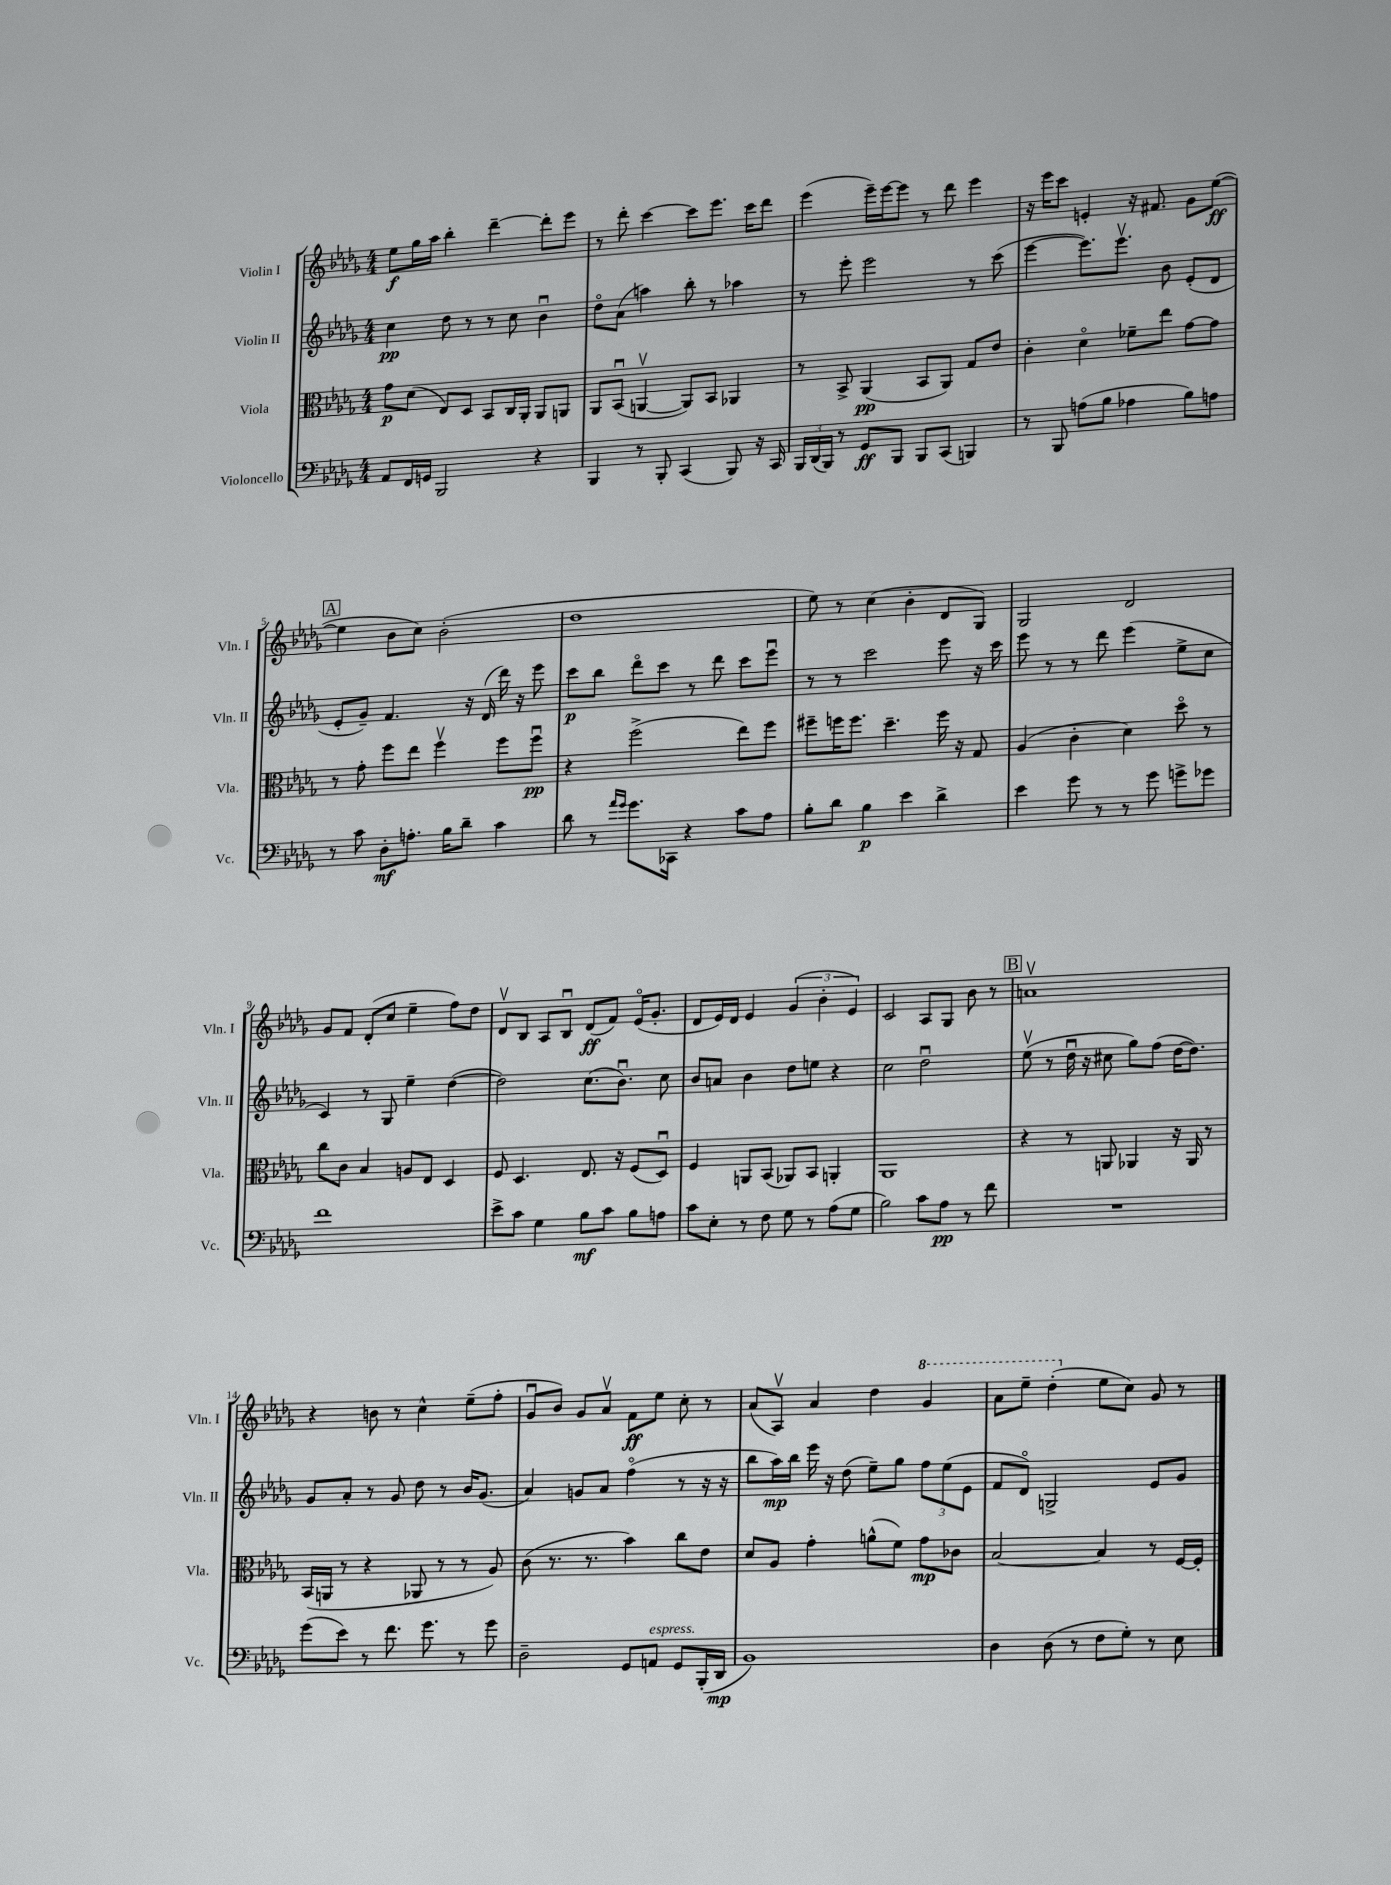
<<
\new StaffGroup <<
\new Staff = "s0" \with { instrumentName = "Violin I" shortInstrumentName = "Vln. I" } {
    \clef treble \key des \major \numericTimeSignature \time 4/4
    \autoBeamOff ees''8[\f ges''16 aes''16] bes''4-. des'''4~-- des'''8[-. ees'''8] |
    r8 des'''8-. c'''4~ c'''8[ ees'''8.] c'''16[ des'''8] |
    ees'''4( ees'''16[--) ees'''16~ ees'''8] r8 des'''8 ees'''4 |
    r16 ees'''16[ c'''8] e'4-. r16 fis'8. ges'8[ ees''8]~\ff( |
    \mark \markup { \box "A" } ees''4 bes'8[ c''8]) bes'2-.( |
    des''1 |
    ees''8) r8 c''4( bes'4-. des'8[ ges8]) |
    ges2 des'2 |
    ges'8[ f'8] des'8[-.( c''8] ees''4-- f''8[) des''8] |
    des'8[\upbow bes8] aes8[ bes8]\downbow des'8[\ff( f'8]) ees'16[\flageolet( ges'8.]-. |
    des'8[ ees'16) des'16] ees'4 \tuplet 3/2 { ges'4( bes'4-. ees'4) } |
    c'2 aes8[ ges8] bes'8 r8 |
    \mark \markup { \box "B" } a'1\upbow |
    r4 b'8 r8 c''4-^ ees''8[--( f''8]-. |
    ges'8[\downbow bes'8]) ges'8[ aes'8]\upbow f'8[\ff ees''8] c''8-. r8 |
    aes'8[( aes8]\upbow) aes'4 des''4 \ottava #1 ges''4 |
    aes''8[ ees'''8]-- des'''4-.( \ottava #0 ees''8[ c''8]) ges'8 r8 \bar "|." |
}
\new Staff = "s1" \with { instrumentName = "Violin II" shortInstrumentName = "Vln. II" } {
    \clef treble \key des \major \numericTimeSignature \time 4/4
    \autoBeamOff c''4\pp des''8 r8 r8 c''8 bes'4\downbow |
    des''8[\flageolet aes'8]( a''4) bes''8-. r8 aes''4 |
    r8 ees'''8-. ees'''2 r8 c'''8( |
    ees'''4~ ees'''8.[) ees'''8.]\upbow bes'8 ees'8[-.( des'8] |
    \mark \markup { \box "A" } ees'8[-. ges'8]--) f'4. r16 des'16( des'''16) r16 ees'''8 |
    c'''8[\p bes''8] des'''8[\flageolet c'''8] r8 des'''8 c'''8[ ees'''8]\downbow |
    r8 r8 c'''2 ees'''8 r16 c'''16 |
    ees'''8 r8 r8 des'''8 ees'''4( ees''8[-> c''8] |
    c'4) r8 ges8 ees''4-- des''4~( |
    des''2) c''8.[( bes'8.]\downbow) c''8 |
    bes'8[ a'8] bes'4 des''8[ e''8] r4 |
    c''2 des''2\downbow |
    \mark \markup { \box "B" } ees''8\upbow( r8 des''16\downbow r16 cis''8 ges''8[) f''8]( des''16[~ des''8.]) |
    ges'8[ aes'8]-. r8 ges'8 des''8 r8 bes'16[ ges'8.]( |
    aes'4) g'8[ aes'8] f''4\flageolet( r8 r16 r16 |
    bes''8[ aes''16\mp) bes''16] ees'''16 r16 des''8( ees''8[--) ges''8] \tuplet 3/2 { f''8[ ees''8( ees'8] } |
    f'8[ des'8]\flageolet) g2-> ees'8[ ges'8] \bar "|." |
}
\new Staff = "s2" \with { instrumentName = "Viola" shortInstrumentName = "Vla." } {
    \clef alto \key des \major \numericTimeSignature \time 4/4
    \autoBeamOff ges'8[\p des'8]( ees8[) des8] bes,8[ c16 aes,16]-. aes,8[ a,8] |
    aes,8[ bes,8]\downbow( a,4~\upbow a,8[) bes,8] aes,4 |
    r8 bes,8-> aes,4\pp( bes,8[ aes,8]) ges8[ ees'8] |
    c'4-. des'4\flageolet fes'8[-- ees''8] ges'8[~ ges'8] |
    \mark \markup { \box "A" } r8 ges'8-. f''8[ ees''8] f''4\upbow f''8[ f''8]\downbow\pp |
    r4 f''2->( ees''8[) f''8] |
    fis''8[-- f''16 f''8.] des''4.-- f''16 r16 ges8 |
    aes4( c'4-. des'4) des''8\flageolet r8 |
    c''8[ c'8] bes4 a8[ ees8] des4 |
    f8 des4. ees8. r16 f8[( des8]\downbow) |
    f4 a,8[ bes,8]( aes,8[) bes,8] a,4-. |
    aes,1 |
    \mark \markup { \box "B" } r4 r8 a,8 aes,4 r16 aes,16 r8 |
    bes,16[( a,16] r8 r4 aes,8 r8 r8 aes8) |
    c'8( r8. r8. bes'4) c''8[ ees'8] |
    des'8[ aes8] ges'4-. a'8[-^( f'8]) ges'8[\mp ces'8] |
    bes2~ bes4 r8 f16[~ f16]-. \bar "|." |
}
\new Staff = "s3" \with { instrumentName = "Violoncello" shortInstrumentName = "Vc." } {
    \clef bass \key des \major \numericTimeSignature \time 4/4
    \autoBeamOff aes,8[ f,16 g,16] bes,,2 r4 |
    bes,,4 r8 bes,,8-. c,4( bes,,8) r16 c,16 |
    \tuplet 3/2 { bes,,16[ des,16( bes,,16]) } r8 ges,8[\ff bes,,8] bes,,8[ c,8]( b,,4) |
    r8 bes,,8 a8[( bes8] aes4 bes8[) a8] |
    \mark \markup { \box "A" } r8 c'8 des8[-.\mf a8.]-. bes16[ des'8]-- c'4 |
    des'8 r8 \grace { aes'16[ ges'16] } ges'8.[ ces,16] r4 c'8[ aes8] |
    bes8[-. des'8] bes4\p ees'4 des'4-> |
    ees'4 ges'8 r8 r8 ges'8 g'8[-> ges'8] |
    f'1 |
    ees'8[-> c'8] ges4 bes8[\mf c'8] bes8[ a8] |
    c'8[ ees8]-. r8 f8 ges8 r8 aes8[( ges8] |
    bes2) c'8[ aes8]\pp r8 f'8 |
    \mark \markup { \box "B" } R1 |
    ges'8[( ees'8]) r8 f'8. ges'8. r8 ges'8 |
    des2-- ges,8[ a,8]^\markup { \italic "espress." } ges,8[ bes,,16-.( des,16]\mp |
    bes,1) |
    des4 des8( r8 f8[ ges8]-.) r8 ees8 \bar "|." |
}
>>
>>
